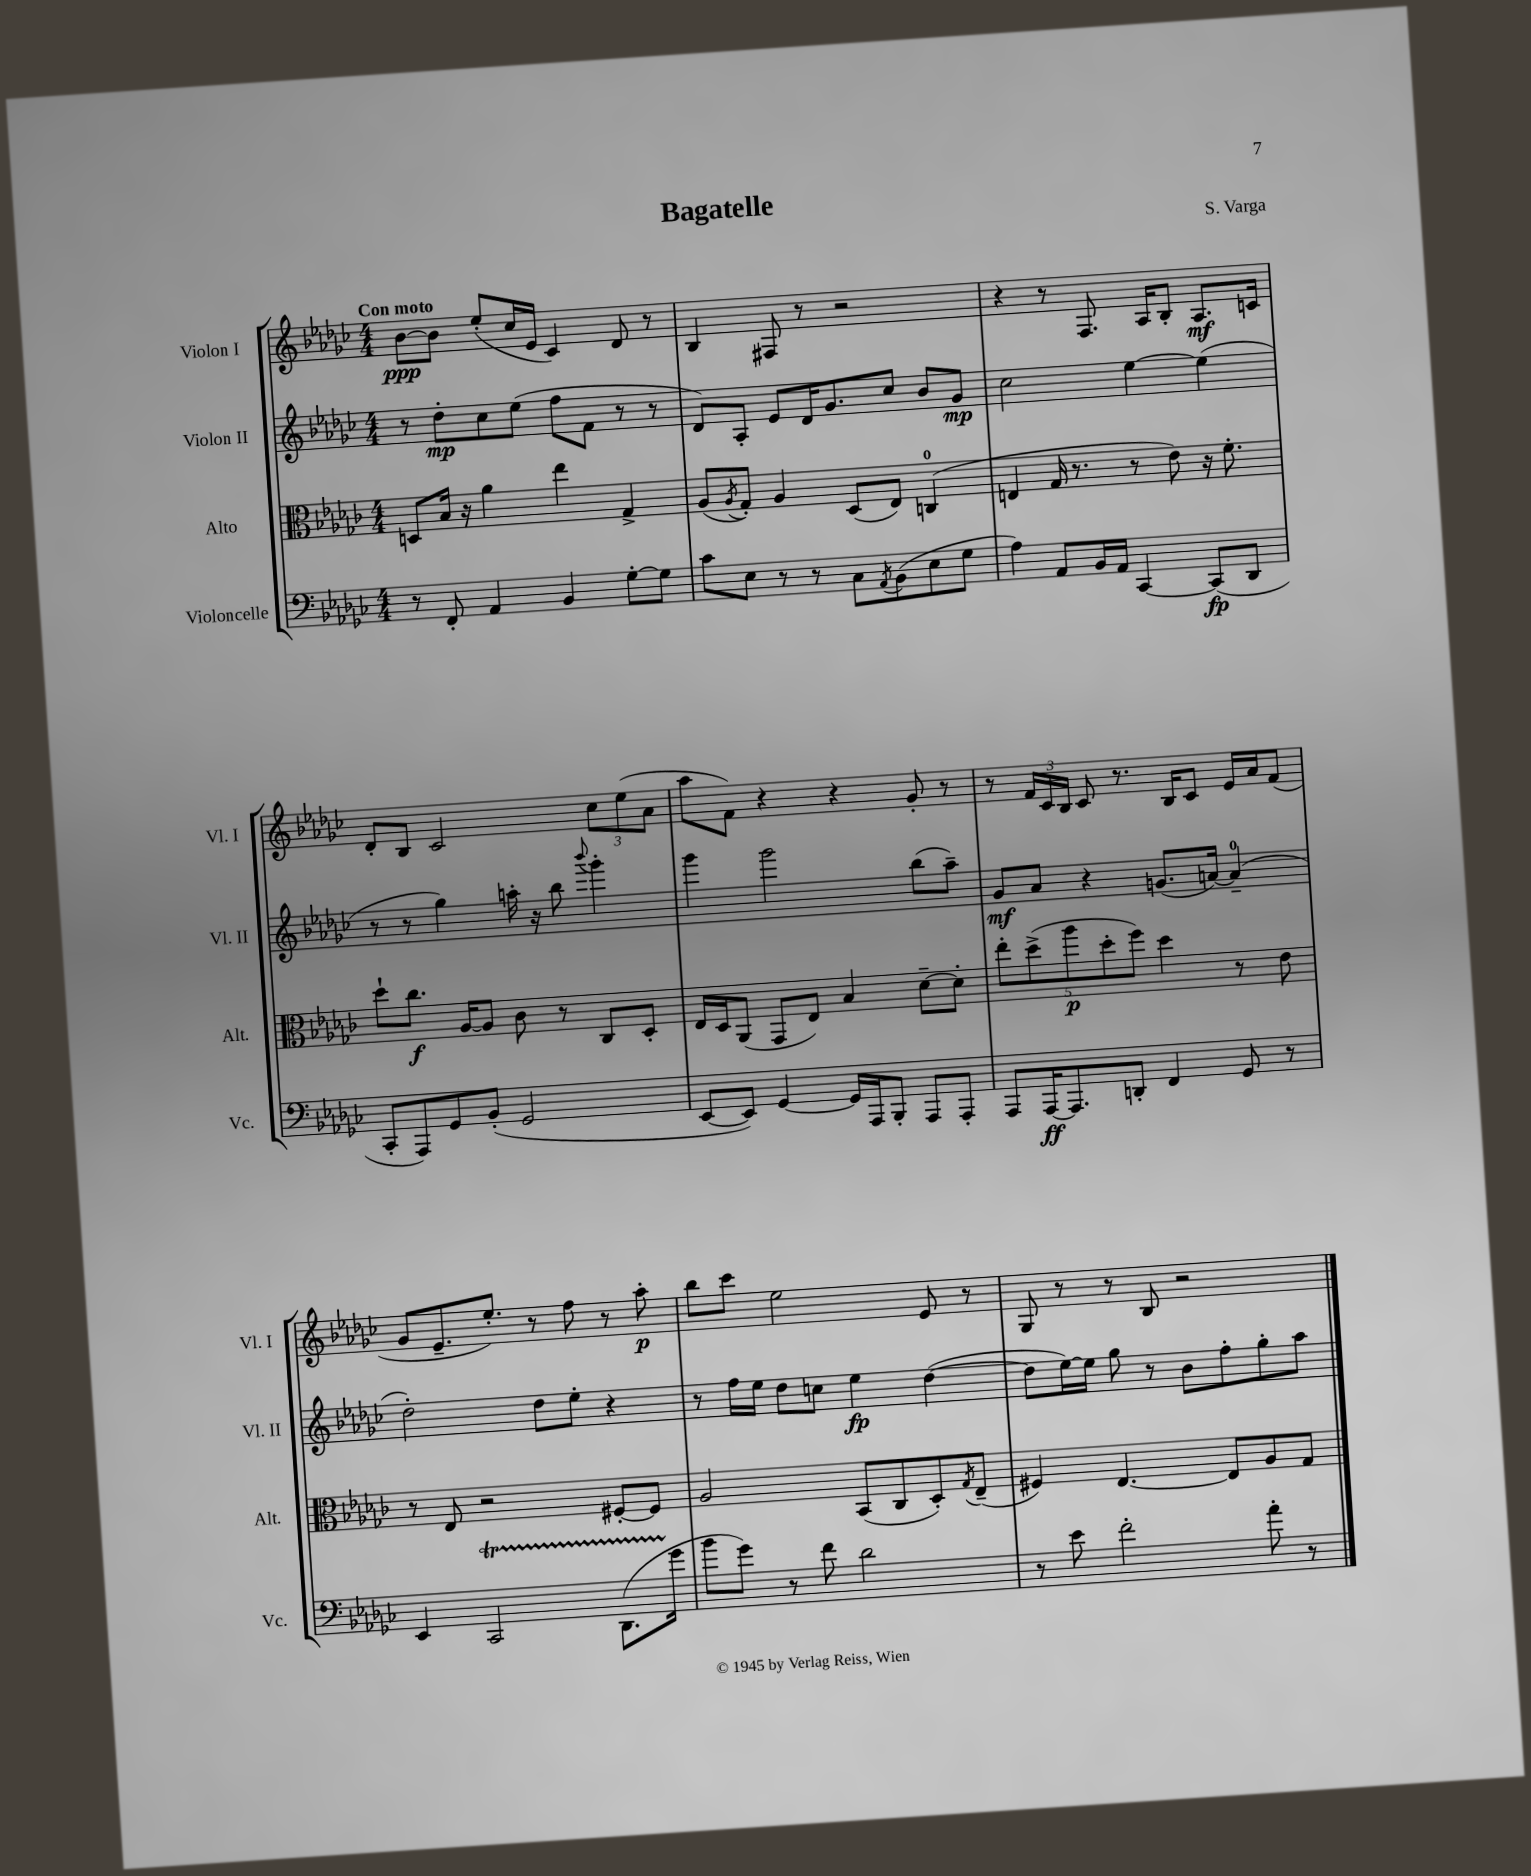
\header { title = "Bagatelle" composer = "S. Varga" }
<<
\new StaffGroup <<
\new Staff = "s0" \with { instrumentName = "Violon I" shortInstrumentName = "Vl. I" } {
    \clef treble \key ges \major \numericTimeSignature \time 4/4 \tempo "Con moto"
    bes'8~\ppp bes'8 ees''8-.( ces''16 ees'16 ces'4) des'8 r8 |
    bes4 fis8 r8 r2 |
    r4 r8 f8. aes16 bes8-. aes8.\mf c'16 |
    des'8-. bes8 ces'2 \tuplet 3/2 { ces''8 ees''8( aes'8 } |
    aes''8 f'8) r4 r4 ges'8-. r8 |
    r8 \tuplet 3/2 { f'16 ces'16 bes16 } ces'8 r8. bes16 ces'8 ees'16 aes'16 f'8( |
    ges'8 ees'8.-- ees''8.-.) r8 f''8 r8 aes''8-.\p |
    bes''8 ces'''8 ees''2 ees'8 r8 |
    ges8 r8 r8 bes8 r2 \bar "|." |
}
\new Staff = "s1" \with { instrumentName = "Violon II" shortInstrumentName = "Vl. II" } {
    \clef treble \key ges \major \numericTimeSignature \time 4/4
    r8 des''8-.\mp ces''8 ees''8( f''8 f'8 r8 r8 |
    des'8) aes8-. ees'8 des'16 ges'8. ces''8 bes'8 ges'8\mp |
    ces''2 ees''4~ ees''4( |
    r8 r8 ges''4) a''16-. r16 bes''8 \appoggiatura { bes'''8 } ges'''4-. |
    ges'''4 ges'''2 bes''8( aes''8--) |
    ges'8\mf aes'8 r4 g'8.( a'16~) a'4-0--( |
    des''2-.) des''8 ees''8-. r4 |
    r8 f''16 ees''16 des''8 c''8 ees''4\fp des''4~( |
    des''8 ees''16~) ees''16 ges''8 r8 bes'8 f''8-. ges''8-. aes''8 \bar "|." |
}
\new Staff = "s2" \with { instrumentName = "Alto" shortInstrumentName = "Alt." } {
    \clef alto \key ges \major \numericTimeSignature \time 4/4
    d8 bes16 r16 aes'4 ees''4 ges4-> |
    aes8( \acciaccatura { aes8 } ges8-.) aes4 des8( ees8) c4-0( |
    e4 ges16 r8. r8 ees'8) r16 f'8.-. |
    des''8-! ces''8.\f aes16~ aes8 ces'8 r8 ces8 des8-. |
    ees16 des16 aes,8( ges,8 ees8) bes4 des'8~-- des'8-. |
    \tuplet 5/4 { ees''8-. des''8->( aes''8\p des''8-. f''8) } des''4 r8 ees'8 |
    r8 ees8 r2 fis8~-. fis8 |
    aes2 bes,8( ces8 des8-.) \acciaccatura { ges8 } ees8--( |
    fis4) ees4.~ ees8 aes8 ges8 \bar "|." |
}
\new Staff = "s3" \with { instrumentName = "Violoncelle" shortInstrumentName = "Vc." } {
    \clef bass \key ges \major \numericTimeSignature \time 4/4
    r8 f,8-. aes,4 bes,4 ges8~-. ges8 |
    ces'8 ees8 r8 r8 ces8 \acciaccatura { aes,8 } bes,8( ees8 ges8 |
    aes4) aes,8 bes,16 aes,16 ces,4~ ces,8\fp( des,8 |
    ces,8-. aes,,8) ges,8 bes,8-.( ges,2 |
    ees,8~ ees,8) ges,4~ ges,16 aes,,16 bes,,8-. aes,,8 aes,,8-. |
    aes,,8 aes,,16~\ff aes,,8. d,8-. f,4 ges,8 r8 |
    ees,4 ces,2\startTrillSpan des,8.( ges'16\stopTrillSpan |
    bes'8 ges'8) r8 f'8 des'2 |
    r8 ees'8 f'2-. aes'8-. r8 \bar "|." |
}
>>
>>
\layout { \context { \Score \remove "Bar_number_engraver" } }
